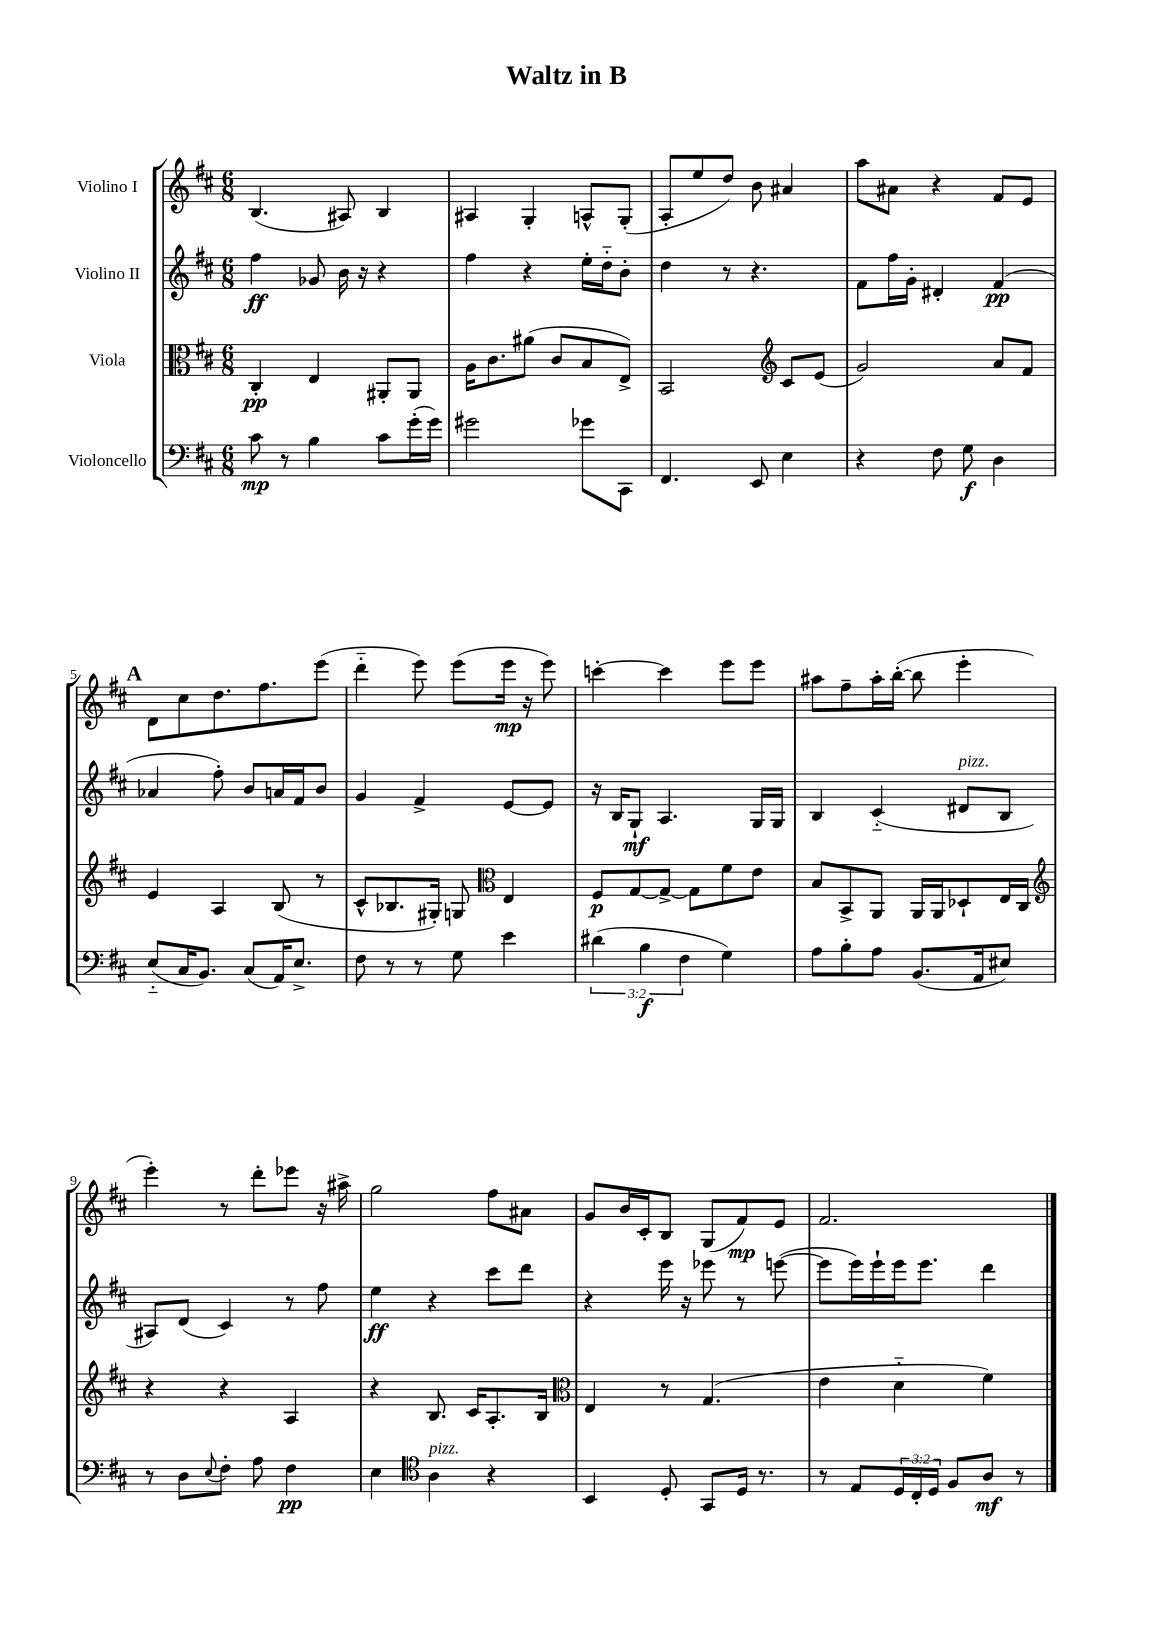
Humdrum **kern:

**kern	**dynam	**kern	**dynam	**kern	**dynam	**kern	**dynam
*part4	*part4	*part3	*part3	*part2	*part2	*part1	*part1
*staff4	*staff4	*staff3	*staff3	*staff2	*staff2	*staff1	*staff1
*I"Violoncello	*	*I"Viola	*	*I"Violino II	*	*I"Violino I	*
*clefF4	*	*clefC3	*	*clefG2	*	*clefG2	*
*k[f#c#]	*	*k[f#c#]	*	*k[f#c#]	*	*k[f#c#]	*
*M6/8	*	*M6/8	*	*M6/8	*	*M6/8	*
=1	=1	=1	=1	=1	=1	=1	=1
8c#\	mp	4C#'/	pp	4ff#\	ff	(4.B/	.
8r	.	.	.	.	.	.	.
4B\	.	4E/	.	8g-X/	.	.	.
.	.	.	.	16b\	.	8A#X/)	.
.	.	.	.	16r	.	.	.
8c#\L	.	8AA#X'/L	.	4r	.	4B/	.
(16g'\L	.	8AA#/J	.	.	.	.	.
16g\JJ)	.	.	.	.	.	.	.
=2	=2	=2	=2	=2	=2	=2	=2
2g#X\	.	16A\KL	.	4ff#\	.	4A#X/	.
.	.	8.c#\	.	.	.	.	.
.	.	(8a#X\J	.	4r	.	4G'/	.
.	.	8c#/L	.	.	.	.	.
8g-X\L	.	8B/	.	16ee'\LL	.	8An^^/L	.
.	.	.	.	16dd\J	.	.	.
8CC#\J	.	8E^/J)	.	8b'\J	.	(8G'/J	.
=3	=3	=3	=3	=3	=3	=3	=3
4.FF#/	.	2BB/	.	4dd\	.	8A'/L	.
.	.	.	.	.	.	8ee/	.
.	.	.	.	8r	.	8dd/J)	.
8EE/	.	.	.	4.r	.	8b\	.
*	*	*clefG2	*	*	*	*	*
4E\	.	8c#/L	.	.	.	4a#X/	.
.	.	(8e/J	.	.	.	.	.
=4	=4	=4	=4	=4	=4	=4	=4
4r	.	2g/)	.	8f#\L	.	8aa\L	.
.	.	.	.	16ff#\L	.	8a#X\J	.
.	.	.	.	16g'\JJ	.	.	.
8F#\	.	.	.	4d#X'/	.	4r	.
8G\	f	.	.	.	.	.	.
4D\	.	8a/L	.	(4f#/	pp	8f#/L	.
.	.	8f#/J	.	.	.	8e/J	.
!!LO:LB:g=z
!!LO:REH:place=s1:t=A
=5	=5	=5	=5	=5	=5	=5	=5
(8E/L	.	4e/	.	4a-X/	.	8d\L	.
16C#/K	.	.	.	.	.	8cc#\	.
8.BB/J)	.	.	.	.	.	.	.
.	.	4A/	.	8ff#'\)	.	8.dd\	.
(8C#/L	.	.	.	8b/L	.	.	.
.	.	.	.	.	.	8.ff#\	.
16AA/K)	.	(8B/	.	16an/L	.	.	.
8.E^/J	.	.	.	16f#/J	.	.	.
.	.	8r	.	8b/J	.	(8eee\J	.
=6	=6	=6	=6	=6	=6	=6	=6
8F#\	.	8c#^^/L	.	4g/	.	4ddd\	.
8r	.	8.B-X/	.	.	.	.	.
8r	.	.	.	4f#^/	.	8eee\)	.
.	.	16G#X'/Jk)	.	.	.	.	.
8G\	.	8Gn/	.	.	.	(8eee\L	.
*	*	*clefC3	*	*	*	*	*
4e\	.	4E/	.	[8e/L	.	16eee\Jk	mp
.	.	.	.	.	.	16r	.
.	.	.	.	8e/J]	.	8eee\)	.
=7	=7	=7	=7	=7	=7	=7	=7
(6d#X\	.	8F#/L	p	16r	.	[4cccn'\	.
.	.	.	.	16B/KL	.	.	.
.	.	[8G/	.	8G`/J	mf	.	.
6B\	f	.	.	.	.	.	.
.	.	8G^/J_	.	4.A/	.	4ccc\]	.
6F#\	.	.	.	.	.	.	.
.	.	8G\L]	.	.	.	.	.
4G\)	.	8f#\	.	.	.	8eee\L	.
.	.	8e\J	.	16G/LL	.	8eee\J	.
.	.	.	.	16G/JJ	.	.	.
=8	=8	=8	=8	=8	=8	=8	=8
8A\L	.	8B/L	.	4B/	.	8aa#X\L	.
8B'\	.	8BB^/	.	.	.	8ff#~\	.
8A\J	.	8AA/J	.	(4c#/	.	16aa#'\L	.
.	.	.	.	.	.	([16bb'\JJ	.
(8.BB/L	.	16AA/LL	.	.	.	8bb\]	.
.	.	16AA/J	.	.	.	.	.
!	!	!	!	!LO:TX:a:i:t=pizz.	!	!	!
.	.	8D-X`/	.	8d#X/L	.	4eee'\	.
16AA/k	.	.	.	.	.	.	.
8E#X/J)	.	16E/L	.	8B/J	.	.	.
.	.	16C#/JJ	.	.	.	.	.
!!LO:LB:g=z
=9	=9	=9	=9	=9	=9	=9	=9
*	*	*clefG2	*	*	*	*	*
8r	.	4r	.	8A#X/L)	.	4eee'\)	.
8D\L	.	.	.	(8d/J	.	.	.
8qqE/	.	.	.	.	.	.	.
8F#'\J	.	4r	.	4c#/)	.	8r	.
8A\	.	.	.	.	.	8ddd'\L	.
4F#\	pp	4A/	.	8r	.	8eee-X\J	.
.	.	.	.	8ff#\	.	16r	.
.	.	.	.	.	.	16aa#X^\	.
=10	=10	=10	=10	=10	=10	=10	=10
4E\	.	4r	.	4ee\	ff	2gg\	.
*clefC4	*	*	*	*	*	*	*
!LO:TX:a:i:t=pizz.	!	!	!	!	!	!	!
4A\	.	8.B/	.	4r	.	.	.
.	.	16c#/KL	.	.	.	.	.
4r	.	8.A'/	.	8ccc#\L	.	8ff#\L	.
.	.	.	.	8ddd\J	.	8a#X\J	.
.	.	16B/Jk	.	.	.	.	.
=11	=11	=11	=11	=11	=11	=11	=11
*	*	*clefC3	*	*	*	*	*
4BB/	.	4E/	.	4r	.	8g/L	.
.	.	.	.	.	.	16b/L	.
.	.	.	.	.	.	16c#'/J	.
8D'/	.	8r	.	16eee\	.	8B/J	.
.	.	.	.	16r	.	.	.
8GG/L	.	(4.G/	.	8eee-X\	.	(8G/L	.
16D/Jk	.	.	.	8r	.	8f#/)	mp
8.r	.	.	.	.	.	.	.
.	.	.	.	([8eeen\	.	8e/J	.
=12	=12	=12	=12	=12	=12	=12	=12
8r	.	4e\	.	8eee\L]	.	2.f#/	.
8E/L	.	.	.	16eee\L)	.	.	.
.	.	.	.	16eee`\	.	.	.
24D/L	.	4d\	.	16eee\J	.	.	.
24C#'/	.	.	.	.	.	.	.
.	.	.	.	8.eee\J	.	.	.
24D/JJ	.	.	.	.	.	.	.
8F#/L	.	.	.	.	.	.	.
8A/J	mf	4f#\)	.	4ddd\	.	.	.
8r	.	.	.	.	.	.	.
==	==	==	==	==	==	==	==
*-	*-	*-	*-	*-	*-	*-	*-
